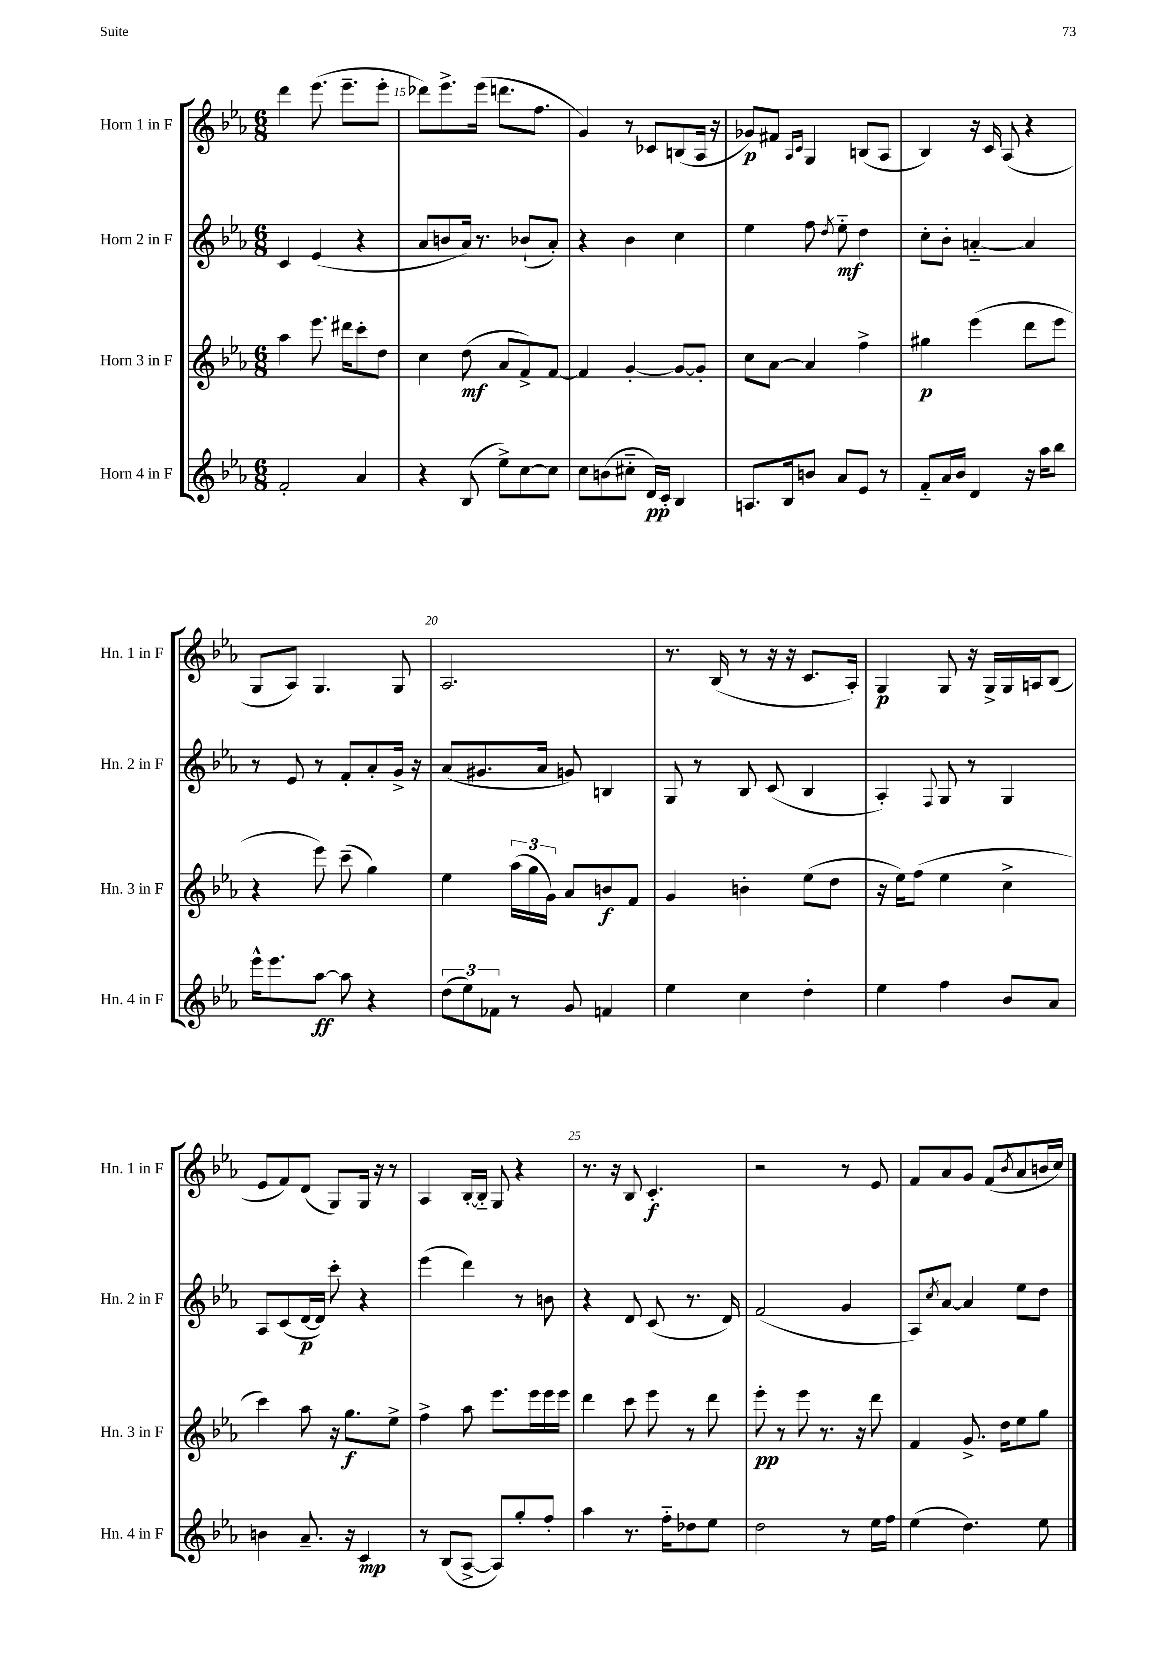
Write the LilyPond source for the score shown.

<<
\new StaffGroup <<
\new Staff = "s0" \with { instrumentName = "Horn 1 in F" shortInstrumentName = "Hn. 1 in F" } {
    \clef treble \key ees \major \numericTimeSignature \time 6/8
    d'''4 ees'''8.( ees'''8.-- ees'''8-. |
    des'''8) ees'''8.-> ees'''16( d'''8. f''8. |
    g'4) r8 ces'8 b8( aes16 r16 |
    ges'8\p) fis'8 \grace { aes16 c'16 } g4 b8( aes8 |
    bes4) r16 c'16 aes8( r4 |
    g8 aes8) g4. g8 |
    aes2. |
    r8. bes16( r8 r16 r16 c'8. aes16-.) |
    g4\p g8 r16 g16-> g16 a16 bes8( |
    ees'8 f'8) d'8( g8) g16 r16 r8 |
    aes4 bes16~-. bes16-_ g8 r4 |
    r8. r16 bes8 c'4.-.\f |
    r2 r8 ees'8 |
    f'8 aes'8 g'8 f'8( \acciaccatura { bes'8 } aes'8 b'16 c''16) \bar "|." |
}
\new Staff = "s1" \with { instrumentName = "Horn 2 in F" shortInstrumentName = "Hn. 2 in F" } {
    \clef treble \key ees \major \numericTimeSignature \time 6/8
    c'4 ees'4( r4 |
    aes'8 b'8 aes'16) r8. bes'8-!( aes'8-.) |
    r4 bes'4 c''4 |
    ees''4 f''8 \acciaccatura { d''8 } ees''8-_\mf d''4 |
    c''8-. bes'8-. a'4~-_ a'4 |
    r8 ees'8 r8 f'8-. aes'8-. g'16-> r16 |
    aes'8( gis'8. aes'16 g'8) b4 |
    g8 r8 bes8 c'8( bes4 |
    aes4-.) \appoggiatura { f8 } g8 r8 g4 |
    aes8 c'8( d'16~\p d'16) c'''8-. r4 |
    ees'''4( d'''4) r8 b'8 |
    r4 d'8 c'8( r8. d'16) |
    f'2( g'4 |
    aes8) \acciaccatura { c''8 } aes'8~ aes'4 ees''8 d''8 \bar "|." |
}
\new Staff = "s2" \with { instrumentName = "Horn 3 in F" shortInstrumentName = "Hn. 3 in F" } {
    \clef treble \key ees \major \numericTimeSignature \time 6/8
    aes''4 ees'''8. dis'''16 c'''8-. d''8 |
    c''4 d''8\mf( aes'8 f'8->) f'8~ |
    f'4 g'4~-. g'8~ g'8-. |
    c''8 aes'8~ aes'4 f''4-> |
    gis''4\p ees'''4( d'''8 ees'''8 |
    r4 ees'''8) c'''8--( g''4) |
    ees''4 \tuplet 3/2 { aes''16( g''16 g'16) } aes'8 b'8\f f'8 |
    g'4 b'4-. ees''8( d''8 |
    r16 ees''16) f''8( ees''4 c''4-> |
    c'''4) aes''8 r16 g''8.\f ees''8-> |
    f''4-> aes''8 ees'''8. ees'''16 ees'''16 ees'''16 |
    d'''4 c'''8 ees'''8 r8 d'''8 |
    ees'''8-.\pp r8 ees'''8 r8. r16 d'''8 |
    f'4 g'8.-> d''16 ees''8 g''8 \bar "|." |
}
\new Staff = "s3" \with { instrumentName = "Horn 4 in F" shortInstrumentName = "Hn. 4 in F" } {
    \clef treble \key ees \major \numericTimeSignature \time 6/8
    f'2-. aes'4 |
    r4 bes8( ees''8->) c''8~ c''8 |
    c''8 b'8( cis''8-_ d'16\pp) c'16-. bes4 |
    a8. bes16 b'8 aes'8 ees'8 r8 |
    f'8-_ aes'16 bes'16 d'4 r16 aes''16 bes''8 |
    ees'''16-^ ees'''8. aes''8~\ff aes''8 r4 |
    \tuplet 3/2 { d''8( ees''8) fes'8 } r8 g'8 f'4 |
    ees''4 c''4 d''4-. |
    ees''4 f''4 bes'8 aes'8 |
    b'4 aes'8.-- r16 c'4\mp |
    r8 bes8( aes8~-> aes8) g''8-. f''8-. |
    aes''4 r8. f''16-_ des''8 ees''8 |
    d''2 r8 ees''16 f''16 |
    ees''4( d''4.) ees''8 \bar "|." |
}
>>
>>
\layout { \context { \Score currentBarNumber = #14 \override BarNumber.break-visibility = ##(#f #t #t) barNumberVisibility = #(every-nth-bar-number-visible 5) } }
